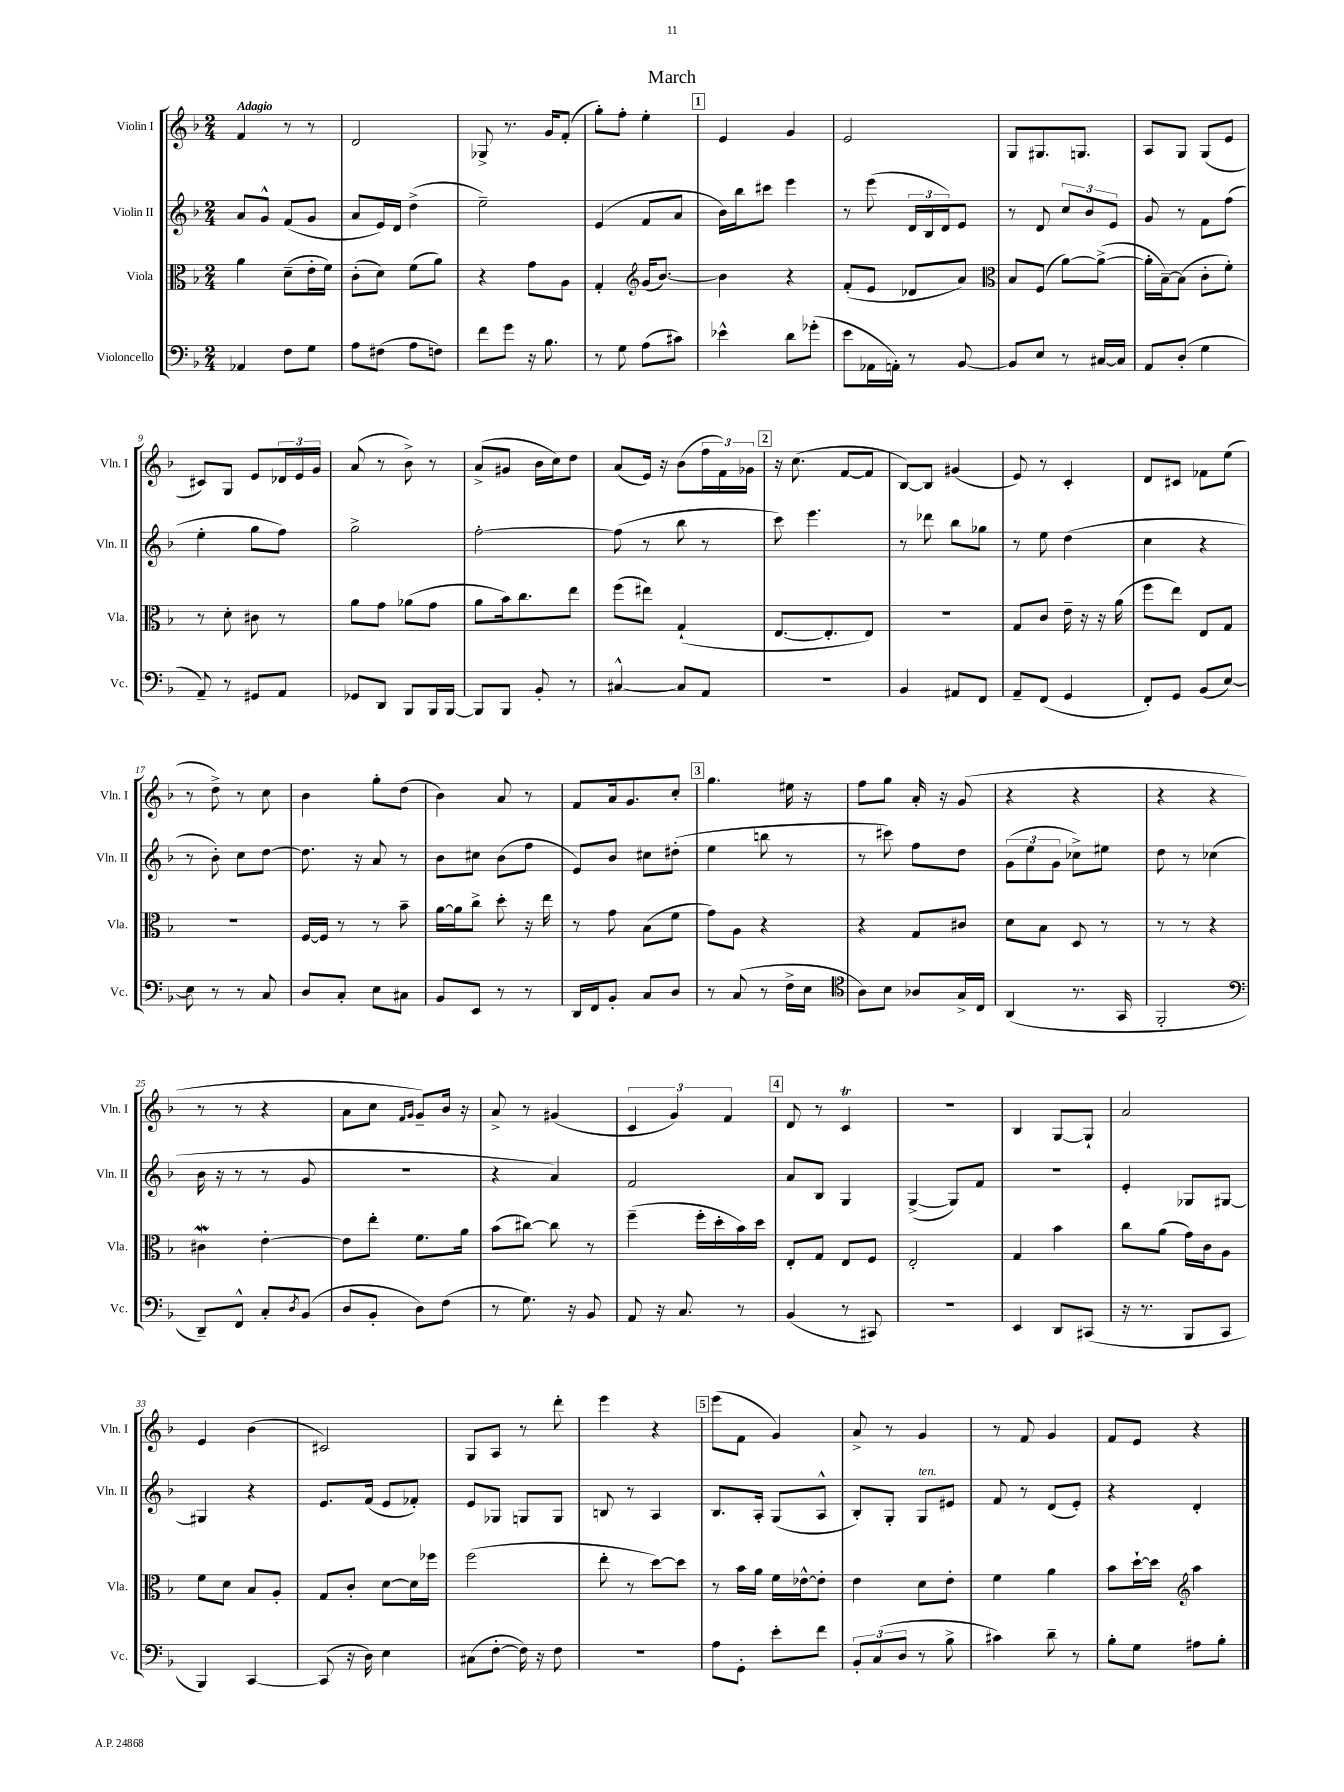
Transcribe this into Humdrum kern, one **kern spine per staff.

**kern	**kern	**kern	**kern
*staff4	*staff3	*staff2	*staff1
*clefF4	*clefC3	*clefG2	*clefG2
*k[b-]	*k[b-]	*k[b-]	*k[b-]
*M2/4	*M2/4	*M2/4	*M2/4
4AA-/	4a\	8a/L	4f/
.	.	8g^^/J	.
8F\L	(8d~\L	(8f/L	8r
8G\J	16e'\L	8g/J	8r
.	16f\JJ)	.	.
=	=	=	=
8A\L	(8c'\L	8a/L	2d/
(8F#\J	8d\J)	16e/L)	.
.	.	16d/JJ	.
8A\L	(8f\L	(4dd^\	.
8F\J)	8a\J)	.	.
=	=	=	=
8f\L	4r	2ee~\)	8G-^/
8g\J	.	.	8.r
16r	8g\L	.	.
8.B-\	.	.	16g/LK
.	8A\J	.	(8f'/J
=	=	=	=
8r	4G'/	(4e/	8gg'\L)
8G\	.	.	8ff'\J
*	*clefG2	*	*
(8A\L	(16g/LK	8f/L	4ee'\
.	[8.b-/J)	.	.
8c#\J)	.	8a/J	.
=	=	=	=
4e-^^\	4b-\]	16b-\LL)	4e/
.	.	16bb-\J	.
.	.	8ccc#\J	.
8d\L	4r	4eee\	4g/
(8g-'\J	.	.	.
=	=	=	=
8e\L	(8f'/L	8r	2e/
16AA-\L	8e/J	(8eee\	.
16AA'\JJ)	.	.	.
8r	8d-/L	24d/LL	.
.	.	24B-/	.
.	.	24d/J)	.
[8BB-/	8a/J)	8e/J	.
=	=	=	=
*	*clefC3	*	*
8BB-/]L	8B-/L	8r	8G/L
8E/J	(8F/J	8d/	8.G#/
8r	[8a\L)	12cc/L	.
.	.	.	8.G/J
.	.	12b-/	.
[16C#/LL	(8a^\_J	.	.
.	.	12e/J	.
16C#/]JJ	.	.	.
=	=	=	=
8AA/L	16a'\]LL	8g/	8A/L
.	[16B-~\J)	.	.
(8D'/J	(8B-\]J	8r	8G/J
4G\	8c'\L	8f\L	(8G/L
.	8f'\J)	(8ff\J	8e/J
=	=	=	=
8AA~/)	8r	4ee'\	8c#/L)
8r	8d'\	.	8G/J
8GG#/L	8c#\	8gg\L	8e/L
8AA/J	8r	8ff\J)	24d-/L
.	.	.	24e/
.	.	.	24g/JJ
=	=	=	=
8GG-/L	8a\L	2gg^\	(8a/
8DD/J	8g\J	.	8r
8BBB-/L	(8a-\L	.	8b-^\)
16BBB-/L	8g\J	.	8r
[16BBB-/JJ	.	.	.
=	=	=	=
8BBB-/]L	8a\L	[2ff'\	(8a^/L
8BBB-/J	16b-\k)	.	8g#/J
.	8.cc\	.	.
8BB-'/	.	.	16b-\LL
.	.	.	16cc\J)
8r	8ee\J	.	8dd\J
=	=	=	=
[4C#^^/	(8ff\L	(8ff\]	(8a/L
.	8ee#\J)	8r	16e/Jk)
.	.	.	16r
8C#/]L	(4G`/	8bb-\	(8b-\L
8AA/J	.	8r	24ff\L
.	.	.	24f\)
.	.	.	24g-\JJ
=	=	=	=
2r	[8.E/L	8ccc\)	16r
.	.	.	(8.cc\
.	.	4.eee\	.
.	8.E'/]	.	.
.	.	.	[8f/L
.	8E/J)	.	8f/]J
=	=	=	=
4BB-/	2r	8r	[8B-/L)
.	.	8ddd-\	8B-/]J
8AA#/L	.	8bb-\L	(4g#/
8FF/J	.	8gg-\J	.
=	=	=	=
8AA~/L	8G/L	8r	8e/)
(8FF/J	8c/J	8ee\	8r
4GG/	16e~\	(4dd\	4c'/
.	16r	.	.
.	16r	.	.
.	(16a\	.	.
=	=	=	=
8FF'/L)	8ff\L	4cc\	8d/L
8GG/J	8ee\J)	.	8c#/J
(8BB-/L	8E/L	4r	8f-\L
[8E/J)	8G/J	.	(8ee\J
=	=	=	=
8E\]	2r	8r	8r
8r	.	8b-'\)	8dd^\)
8r	.	8cc\L	8r
8C/	.	[8dd\J	8cc\
=	=	=	=
8D/L	[16F/LL	8.dd\]	4b-\
.	16F/]JJ	.	.
8C'/J	8r	.	.
.	.	16r	.
8E\L	8r	8a/	8gg'\L
8C#\J	8b-~\	8r	(8dd\J
=	=	=	=
8BB-/L	[16a\LL	8b-\L	4b-\)
.	16a\]J	.	.
8EE/J	8cc^\J	8cc#\J	.
8r	8dd'\	(8b-\L	8a/
8r	16r	8ff\J	8r
.	16ee\	.	.
=	=	=	=
16DD/LL	8r	8e/L)	8f/L
16FF/J	.	.	.
8BB-'/J	8g\	8b-/J	16a/k
.	.	.	8.g/
8C/L	(8B-\L	8cc#\L	.
8D/J	8f\J	(8dd#'\J	8cc'/J
=	=	=	=
8r	8g\L)	4ee\	4.gg\
(8C/	8A\J	.	.
8r	4r	8bb\	.
16F^\LL	.	8r	16ee#\
16E\JJ	.	.	16r
=	=	=	=
*clefC4	*	*	*
8A\L)	4r	8r	8ff\L
8B-\J	.	8ccc#\)	8gg\J
8A-/L	8G/L	8ff\L	16a'/
.	.	.	16r
16G^/L	8c#/J	8dd\J	(8g/
16C/JJ	.	.	.
=	=	=	=
(4AA/	8d\L	(12g\L	4r
.	.	12ee\	.
.	8B-\J	.	.
.	.	12g\J	.
8.r	8D/	8cc-^\L)	4r
.	8r	8ee#\J	.
16GG/	.	.	.
=	=	=	=
2FF'/	8r	8dd\	4r
.	8r	8r	.
.	4r	(4cc-\	4r
=	=	=	=
*clefF4	*	*	*
8DD~/L)	4c#\	16b-\	8r
.	.	16r	.
8FF^^/J	.	8r	8r
8C'/L	[4e'\	8r	4r
8qD/	.	.	.
(8BB-/J	.	8g/	.
=	=	=	=
8D/L	8e\]L	2r	8a\L
8BB-'/J	8ee'\J	.	8cc\J
.	.	.	16qqf/LL
.	.	.	16qqg/JJ
8D\L)	8.f\L	.	8g~/L)
(8F\J	.	.	16b-/Jk
.	16a\Jk	.	16r
=	=	=	=
8r	(8b-\L	4r	8a^/
8.G\)	[8cc#\J)	.	8r
.	8cc#\]	4a/)	(4g#/
16r	.	.	.
8BB-/	8r	.	.
=	=	=	=
8AA/	(4ff~\	2f/	6c/
16r	.	.	.
.	.	.	6g/)
8.C/	.	.	.
.	16ff'\LL	.	.
.	16dd'\	.	.
.	.	.	6f/
8r	16b-\)	.	.
.	16dd\JJ	.	.
=	=	=	=
(4BB-/	8E'/L	8a/L	8d/
.	8G/J	8B-/J	8r
8r	8E/L	4G/	4c/
8CC#/)	8F/J	.	.
=	=	=	=
2r	2E'/	([4G^/	2r
.	.	8G/]L)	.
.	.	8f/J	.
=	=	=	=
4EE/	4G/	2r	4B-/
8DD/L	4b-\	.	[8G/L
(8CC#/J	.	.	8G`/]J
=	=	=	=
16r	8cc\L	4e'/	2a/
8.r	.	.	.
.	(8a\J	.	.
8BBB-/L	16g\LL)	8G-/L	.
.	16c\J	.	.
8CC/J	8A\J	[8G#/J	.
=	=	=	=
4BBB-/)	8f\L	4G#/]	4e/
.	8d\J	.	.
[4CC/	8B-/L	4r	(4b-\
.	8A'/J	.	.
=	=	=	=
(8CC/]	8G/L	8.e/L	2c#/)
16r	8c'/J	.	.
16D\)	.	(16f/Jk	.
4E\	[8d\L	8e/L	.
.	16d\]L	8f-'/J)	.
.	16ff-\JJ	.	.
=	=	=	=
(8C#\L	(2ff\	8e/L	8G/L
[8F'\J	.	8G-/J	8A/J
16F\])	.	8G/L	8r
16r	.	.	.
8F\	.	8G/J	8ddd'\
=	=	=	=
2r	8ee'\	8B/	4eee\
.	8r	8r	.
.	[8dd\L)	4A/	4r
.	8dd\]J	.	.
=	=	=	=
8A\L	8r	8.B-/L	(8eee\L
8GG'\J	16b-\LL	.	8f\J
.	16a\JJ	16A'/Jk	.
8e'\L	16f\LL	(8G/L	4g/)
.	[16e-^^\J	.	.
8f\J	8e-'\]J	8A^^/J	.
=	=	=	=
12BB-'/L	4e\	8B-'/L)	8a^/
(12C/	.	.	.
.	.	8G'/J	8r
12D/J	.	.	.
8r	8d\L	8G/L	4g/
8B-^\	8e'\J	8e#/J	.
=	=	=	=
4c#\)	4f\	8f/	8r
.	.	8r	8f/
8d~\	4a\	(8d/L	4g/
8r	.	8e'/J)	.
=	=	=	=
8B-'\L	8b-\L	4r	8f/L
8G\J	[16dd`\L	.	8e/J
.	16dd\]JJ	.	.
*	*clefG2	*	*
8A#\L	4aa\	4d'/	4r
8B-'\J	.	.	.
==	==	==	==
*-	*-	*-	*-
